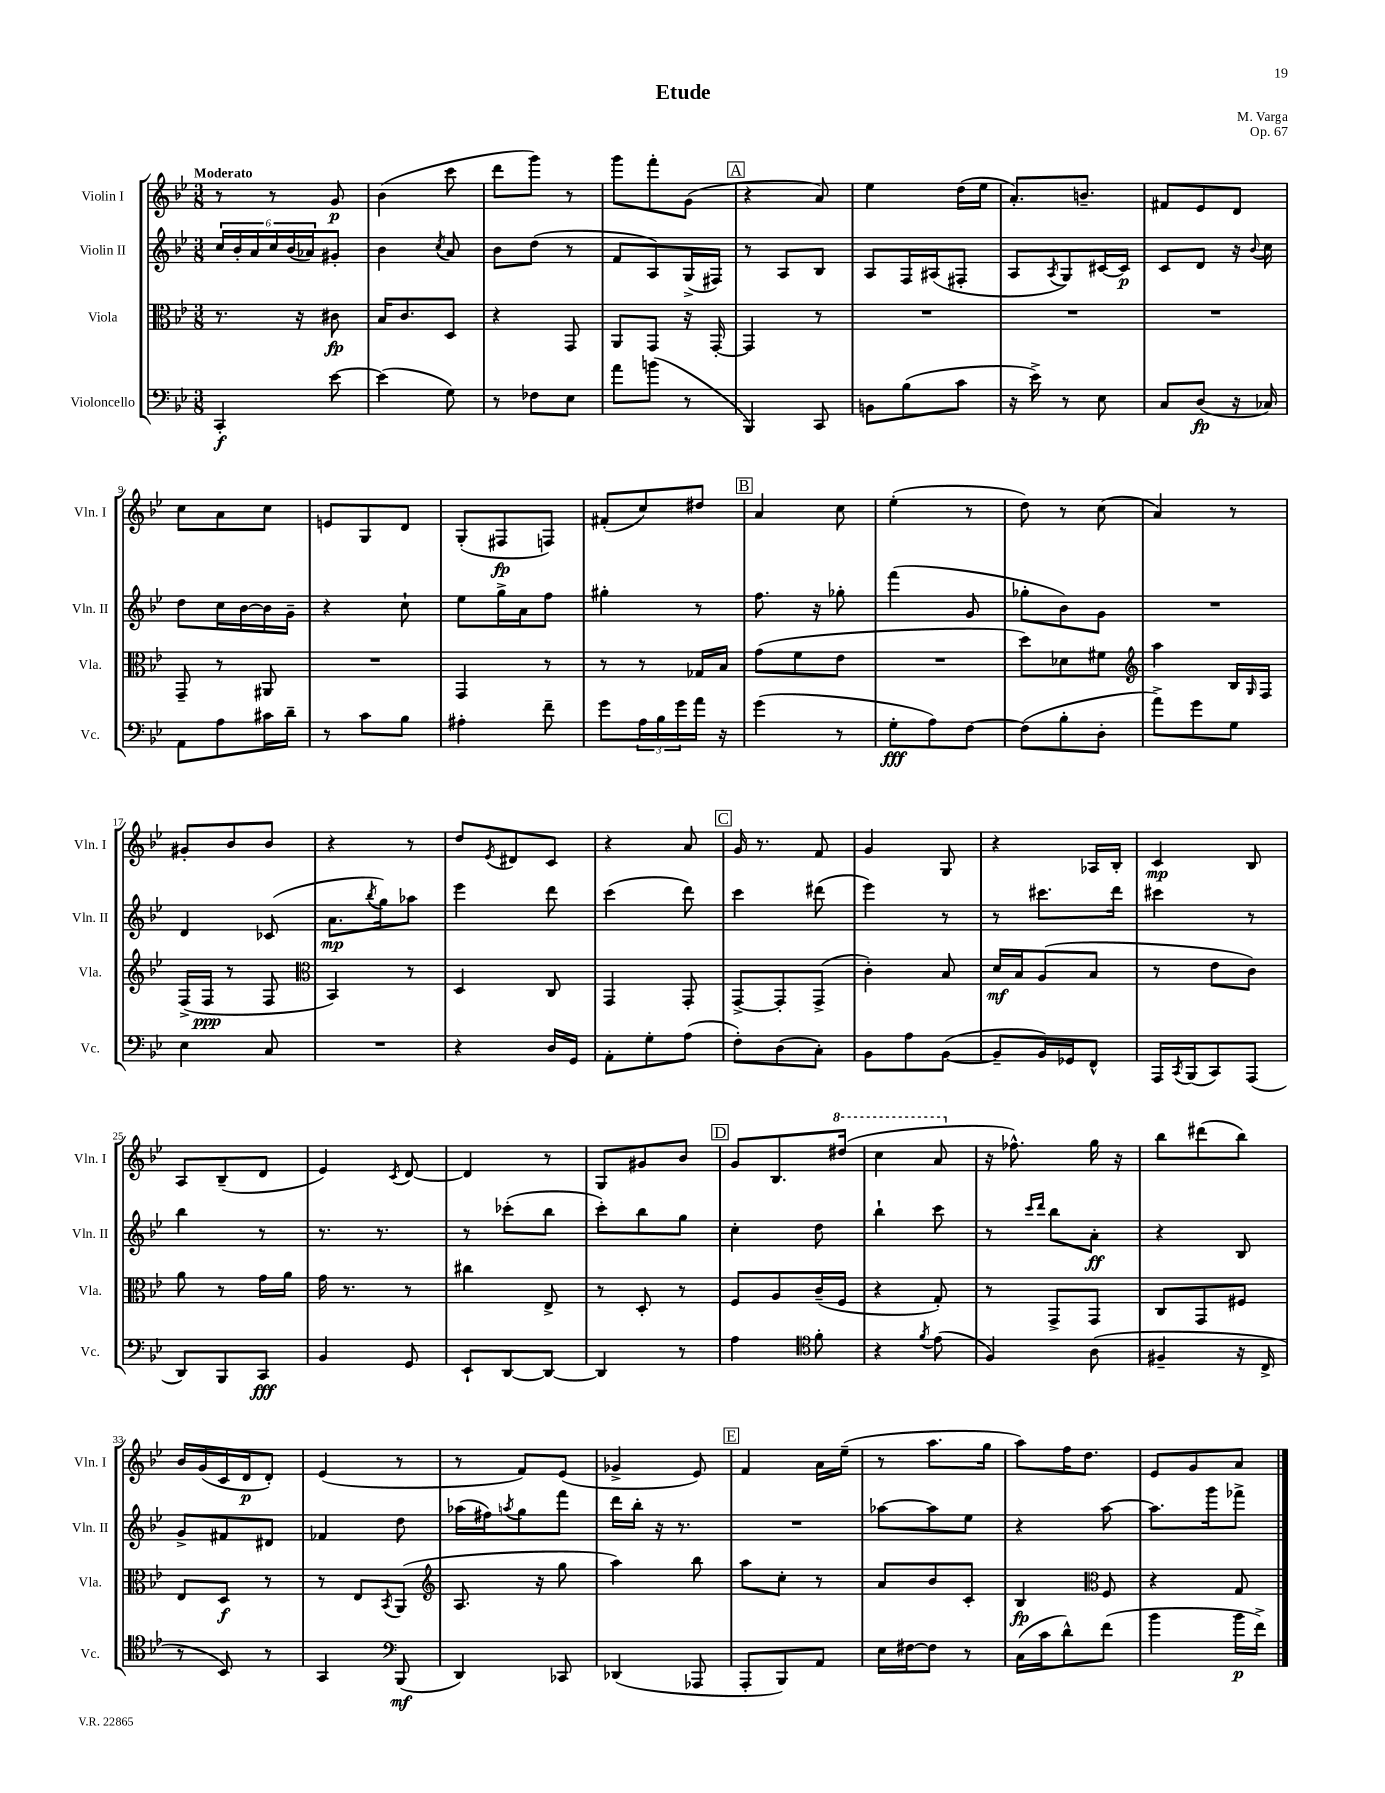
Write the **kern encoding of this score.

**kern	**kern	**kern	**kern
*staff4	*staff3	*staff2	*staff1
*clefF4	*clefC3	*clefG2	*clefG2
*k[b-e-]	*k[b-e-]	*k[b-e-]	*k[b-e-]
*M3/8	*M3/8	*M3/8	*M3/8
4CC'/	8.r	24cc/LL	8r
.	.	24b-'/	.
.	.	24a/	.
.	.	24cc/	8r
.	.	(24b-/	.
.	16r	.	.
.	.	24a-/J)	.
[8e-\	8c#\	8g#'/J	8g/
=	=	=	=
(4e-\]	16B-/LK	4b-\	(4b-\
.	8.c/	.	.
.	.	8qcc/	.
8G\)	8D/J	8a/	8ccc\
=	=	=	=
8r	4r	8b-\L	8ddd\L
8F-\L	.	(8dd\J	8ggg\J)
8E-\J	8GG/	8r	8r
=	=	=	=
8a\L	8AA/L	8f/L	8ggg\L
(8b\J	8GG/J	8A/)	8fff'\
8r	16r	(16G^/L	(8g\J
.	[16GG'/	16F#/JJ)	.
=	=	=	=
4BBB-/)	4GG/]	8r	4r
.	.	8A/L	.
8CC/	8r	8B-/J	8a/)
=	=	=	=
8BB\L	4.r	8A/L	4ee-\
(8B-\	.	16F/L	.
.	.	(16A#/J	.
8c\J	.	8F#'/J	(16dd\LL
.	.	.	16ee-\JJ
=	=	=	=
16r	4.r	8A/L	8.a'/L)
16e-^\)	.	.	.
.	.	8qA/	.
8r	.	8G/)	.
.	.	.	8.b~/J
8E-\	.	[16c#/L	.
.	.	16c#/]JJ	.
=	=	=	=
8C/L	4.r	8c/L	8f#/L
(8D/J	.	8d/J	8e-/
16r	.	16r	8d/J
.	.	8qqb-/	.
16C-/)	.	16cc\	.
=	=	=	=
8AA\L	8GG~/	8dd\L	8cc\L
8A\	8r	16cc\L	8a\
.	.	[16b-\	.
16c#\L	8AA#/	16b-\]	8cc\J
16d~\JJ	.	16g~\JJ	.
=	=	=	=
8r	4.r	4r	8e/L
8c\L	.	.	8G/
8B-\J	.	8cc`\	8d/J
=	=	=	=
4A#'\	4GG/	8ee-\L	(8G'/L
.	.	16gg^\L	8F#/
.	.	16a\J	.
8f~\	8r	8ff\J	8F/J)
=	=	=	=
8g\L	8r	4gg#'\	(8f#'/L
24A\L	8r	.	8cc/)
24B-\	.	.	.
24g\	.	.	.
16a\JJ	16G-/LL	8r	8dd#/J
16r	16B-/JJ	.	.
=	=	=	=
(4g\	(8g\L	8.ff\	4a/
.	8f\	.	.
.	.	16r	.
8r	8e-\J	8gg-'\	8cc\
=	=	=	=
8G'\L	4.r	(4fff\	(4ee-'\
8A\)	.	.	.
[8F\J	.	8g/	8r
=	=	=	=
(8F\]L	8dd\L)	8gg-'\L	8dd\)
8B-'\	8d-\	8b-\)	8r
8D'\J	8f#\J	8g\J	(8cc\
=	=	=	=
*	*clefG2	*	*
8a^\L)	4aa\	4.r	4a/)
8g\	.	.	.
8G\J	16B-/LL	.	8r
.	16qqG/	.	.
.	16F/JJ	.	.
=	=	=	=
4E-\	(16F^/LL	4d/	8g#'/L
.	16F/JJ	.	.
.	8r	.	8b-/
8C/	8F/	(8c-/	8b-/J
=	=	=	=
*	*clefC3	*	*
4.r	4BB-/)	8.a\L	4r
.	.	8qbb-/	.
.	.	16gg\k)	.
.	8r	8aa-\J	8r
=	=	=	=
4r	4D/	4eee-\	8dd/L
.	.	.	8qe-/
.	.	.	8d#/
16D/LL	8C/	8ddd\	8c/J
16GG/JJ	.	.	.
=	=	=	=
8AA'\L	4GG/	(4ccc\	4r
8G'\	.	.	.
(8A\J	8GG'/	8ddd\)	8a/
=	=	=	=
8F'\L)	[8GG^/L	4ccc\	16g/
.	.	.	8.r
(8D\	8GG'/]	.	.
8C'\J)	(8GG^/J	(8ddd#\	8f/
=	=	=	=
8BB-\L	4c'\)	4eee-\)	4g/
8A\	.	.	.
([8BB-\J	8B-/	8r	8G/
=	=	=	=
8BB-~/]L	16d/LL	8r	4r
.	16B-/J	.	.
16BB-/L)	(8A/	8.ccc#\L	.
16GG-/J	.	.	.
8FF^^/J	8B-/J	.	16A-/LL
.	.	16ddd\Jk	16B-'/JJ
=	=	=	=
16AAA/LL	8r	4ccc#\	4c/
8qCC/	.	.	.
(16BBB-/J	.	.	.
8CC/)	8e-\L	.	.
(8AAA/J	8c\J)	8r	8B-/
=	=	=	=
8DD/L)	8a\	4bb-\	8A/L
8BBB-/	8r	.	(8B-~/
8CC/J	16g\LL	8r	8d/J
.	16a\JJ	.	.
=	=	=	=
4BB-/	16g\	8.r	4e-/)
.	8.r	.	.
.	.	8.r	.
.	.	.	8qc/
8GG/	8r	.	[8d/
=	=	=	=
8EE-`/L	4cc#\	8r	4d/]
[8DD/	.	(8ccc-'\L	.
8DD/_J	8E-^/	8bb-\J	8r
=	=	=	=
4DD/]	8r	8ccc'\L)	8G/L
.	8D'/	8bb-\	8g#/
8r	8r	8gg\J	8b-/J
=	=	=	=
4A\	8F/L	4cc'\	8g/L
.	8A/	.	8.B-/
*clefC4	*	*	*
8f'\	(16c~/L	8dd\	.
.	16F/JJ	.	(16ddd#/Jk
=	=	=	=
4r	4r	4bb-`\	4ccc\
8qf/	.	.	.
(8e-\	8G'/)	8ccc\	8aa/
=	=	=	=
4F/)	8r	8r	16r
.	.	.	8.ff-^^\)
.	.	16qqccc/LL	.
.	.	16qqddd/JJ	.
.	8GG^/L	8bb-\L	.
(8A\	8GG/J	8a'\J	16gg\
.	.	.	16r
=	=	=	=
4F#~/	8C/L	4r	8bb-\L
.	8GG/	.	(8ddd#\
16r	8F#/J	8B-/	8bb-\J)
16C^/	.	.	.
=	=	=	=
8r	8E-/L	8g^/L	16b-/LL
.	.	.	(16g/
8BB-/)	8D/J	8f#/	16c/
.	.	.	16d/J
8r	8r	8d#/J	8d'/J)
=	=	=	=
4GG/	8r	4f-/	(4e-/
.	8E-/L	.	.
*clefF4	*	*	*
.	8qBB-/	.	.
(8BBB-/	(8AA/J	8dd\	8r
=	=	=	=
*	*clefG2	*	*
4DD/)	8.A/	(16aa-\LL	8r
.	.	16ff#\J)	.
.	.	8qaa/	.
.	.	8gg\	8f/L)
.	16r	.	.
8CC-/	8gg\	8fff\J	(8e-/J
=	=	=	=
(4DD-/	4aa\)	16ddd\LL	4g-^/
.	.	16bb-'\JJ	.
.	.	16r	.
.	.	8.r	.
8AAA-/	8bb-\	.	8e-/)
=	=	=	=
8AAA'/L	8aa\L	4.r	4f/
8BBB-/)	8cc'\J	.	.
8AA/J	8r	.	16a\LL
.	.	.	(16ee-~\JJ
=	=	=	=
16E-\LL	8a/L	[8aa-\L	8r
[16F#\J	.	.	.
8F#\]J	8b-/	8aa-\]	8.aa\L
8r	8c'/J	8ee-\J	.
.	.	.	16gg\Jk
=	=	=	=
(16C\LL	4B-/	4r	8aa\L)
16c\J	.	.	.
8d^^\)	.	.	16ff\K
.	.	.	8.dd\J
*	*clefC3	*	*
(8f\J	8F/	[8aa\	.
=	=	=	=
4b-\	4r	8.aa\]L	8e-/L
.	.	.	8g/
.	.	16ggg\k	.
16b-\LL	8G/	8fff-^\J	8a/J
16f^\JJ)	.	.	.
==	==	==	==
*-	*-	*-	*-
